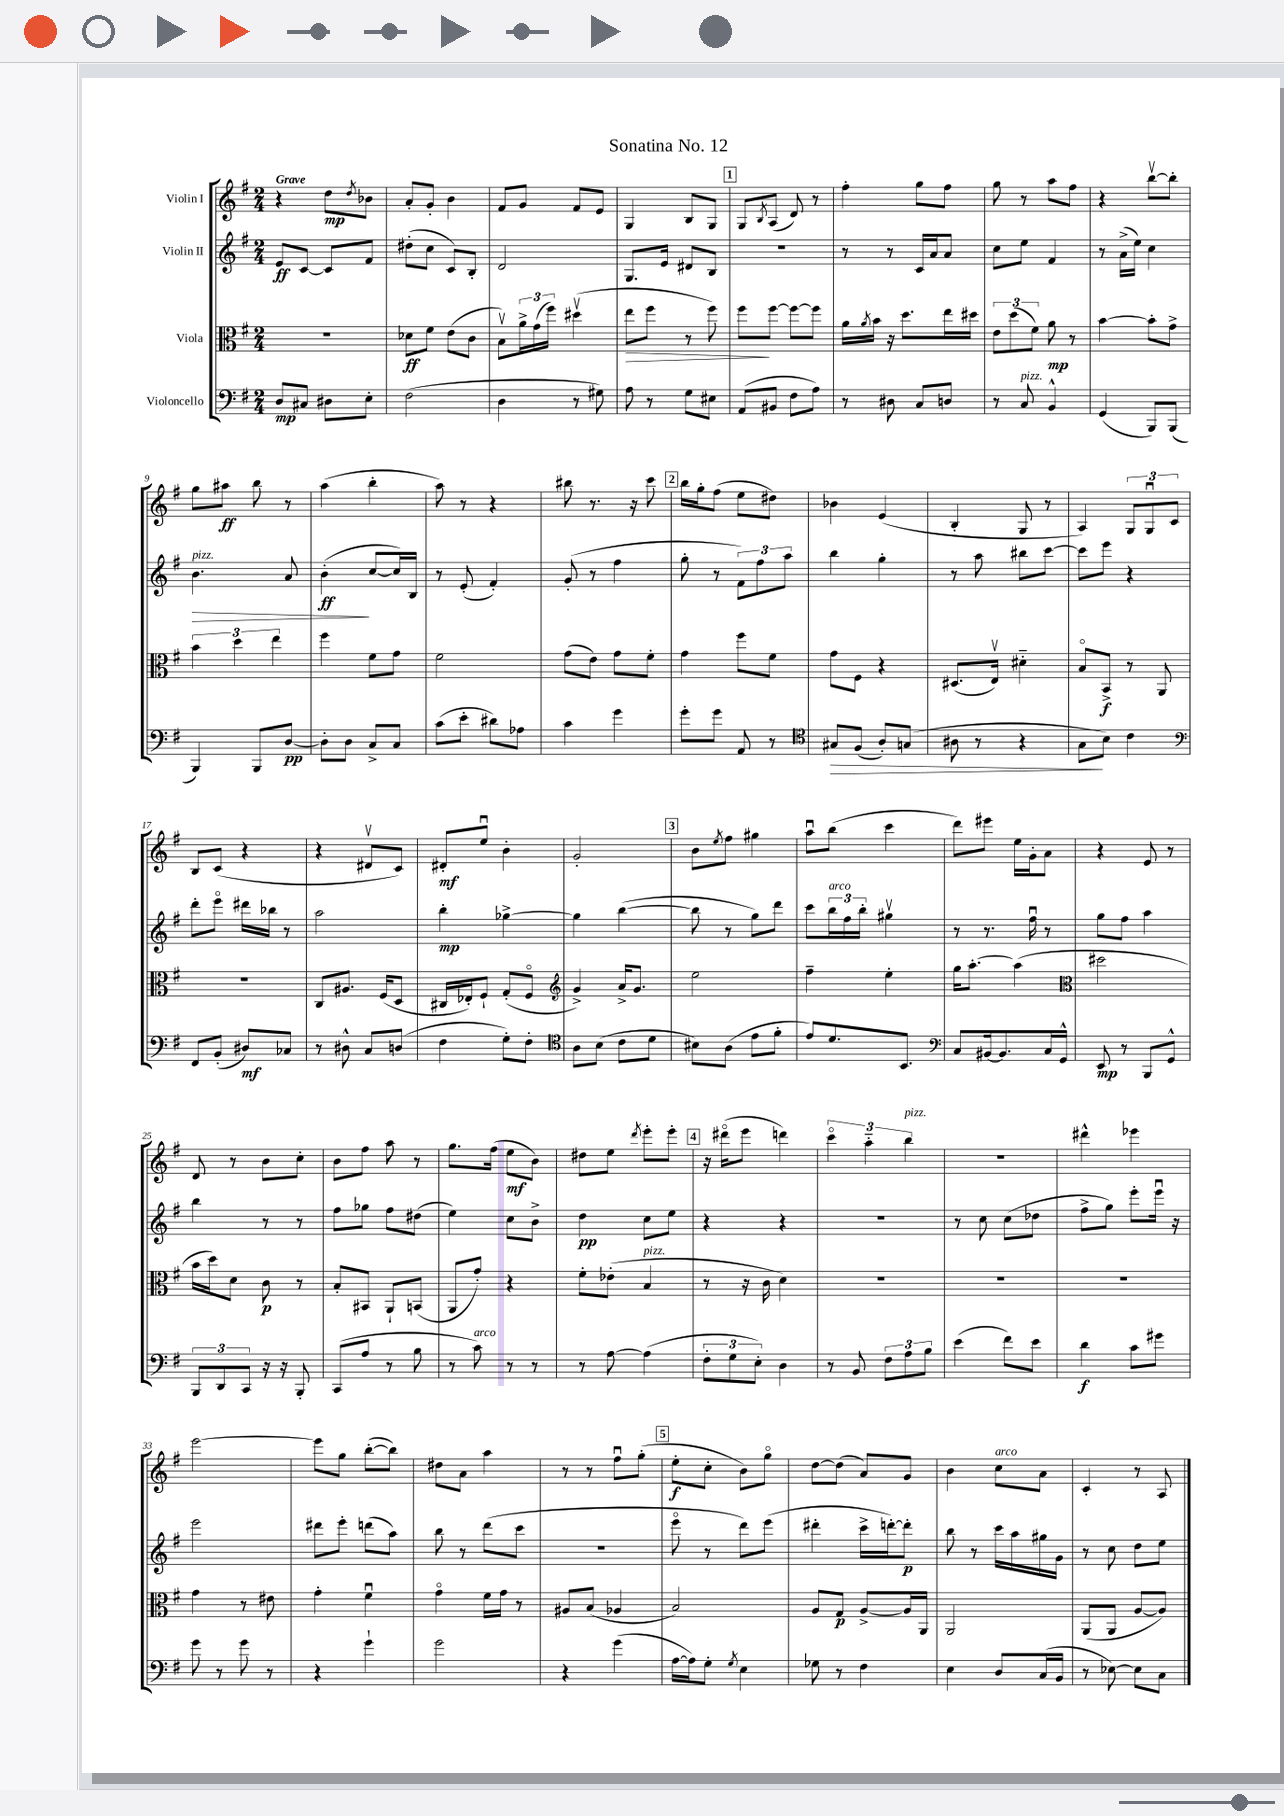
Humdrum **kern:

**kern	**dynam	**kern	**dynam	**kern	**dynam	**kern	**dynam
*part4	*part4	*part3	*part3	*part2	*part2	*part1	*part1
*staff4	*staff4	*staff3	*staff3	*staff2	*staff2	*staff1	*staff1
*I"Violoncello	*	*I"Viola	*	*I"Violin II	*	*I"Violin I	*
*clefF4	*	*clefC3	*	*clefG2	*	*clefG2	*
*k[f#]	*	*k[f#]	*	*k[f#]	*	*k[f#]	*
*M2/4	*	*M2/4	*	*M2/4	*	*M2/4	*
=1	=1	=1	=1	=1	=1	=1	=1
!	!	!	!	!	!	!LO:TX:a:B:t=Grave	!
8D/L	mp	2r	.	8e/L	ff	4r	.
8C#X/J	.	.	.	[8c/J	.	.	.
8D#X\L	.	.	.	8c/L]	.	8dd\L	mp
.	.	.	.	.	.	8qdd/	.
8E'\J	.	.	.	8f#/J	.	8b-X\J	.
=2	=2	=2	=2	=2	=2	=2	=2
(2F#\	.	8d-X\L	ff	(8dd#X'\L	.	8a'/L	.
.	.	8f#\J	.	8cc\J	.	8g'/J	.
.	.	(8e\L	.	8c/L)	.	4b\	.
.	.	8c\J	.	8B'/J	.	.	.
=3	=3	=3	=3	=3	=3	=3	=3
4D\	.	8Bv\L)	.	2d/	.	8f#/L	.
.	.	24a^\L	.	.	.	8g/J	.
.	.	(24g\	.	.	.	.	.
.	.	24ff#\JJ)	.	.	.	.	.
8r	.	(4dd#Xv\	.	.	.	8f#/L	.
8G#X\)	.	.	.	.	.	8e/J	.
=4	=4	=4	=4	=4	=4	=4	=4
!	!	!	!LO:HP:b	!	!	!	!
8A\	.	8ee\L	>	8.G/L	.	4G/	.
8r	.	8ff#\J	.	.	.	.	.
.	.	.	.	16e/Jk	.	.	.
8G\L	.	8r	.	8d#X/L	.	8B/L	.
8E#X\J	.	8ff#\)	.	8B/J	.	8G/J	.
!!LO:REH:place=s1:t=1
=5	=5	=5	=5	=5	=5	=5	=5
(8AA/L	.	8ff#\L	.	2r	.	8G/L	.
.	.	.	.	.	.	8qB/	.
8BB#X/J	.	[8ff#\J	]	.	.	(8A/J	.
8F#\L	.	8ff#\L_	.	.	.	8d/)	.
8A\J)	.	8ff#\J]	.	.	.	8r	.
=6	=6	=6	=6	=6	=6	=6	=6
8r	.	16a\LL	.	8r	.	4ff#'\	.
.	.	8qa/	.	.	.	.	.
.	.	16b\JJ	.	.	.	.	.
8D#X\	.	16r	.	8r	.	.	.
.	.	8.dd\L	.	.	.	.	.
8C/L	.	.	.	16c/LL	.	8gg\L	.
.	.	.	.	16a/J	.	.	.
8Dn/J	.	16ee\L	.	8a/J	.	8ff#\J	.
.	.	16dd#X\JJ	.	.	.	.	.
=7	=7	=7	=7	=7	=7	=7	=7
8r	.	12e\L	.	8cc\L	.	8gg\	.
.	.	(12dd\	.	.	.	.	.
!LO:TX:a:i:t=pizz.	!	!	!	!	!	!	!
8C/	.	.	.	8ee\J	.	8r	.
.	.	12f#\J)	.	.	.	.	.
4BB^^/	.	8a\	mp	4f#/	.	8aa\L	.
.	.	8r	.	.	.	8ff#\J	.
=8	=8	=8	=8	=8	=8	=8	=8
(4GG/	.	[4b\	.	8r	.	4r	.
.	.	.	.	(16a^\LL	.	.	.
.	.	.	.	16ee\JJ)	.	.	.
8BBB/L)	.	8b'\L]	.	4cc\	.	[8bbv\L	.
(8BBB/J	.	8g^\J	.	.	.	8bb'\J]	.
!!LO:LB:g=z
=9	=9	=9	=9	=9	=9	=9	=9
!	!	!	!	!LO:TX:a:i:t=pizz.	!	!	!
!	!	!	!	!	!LO:HP:b	!	!
4BBB/)	.	6b\	.	4.b\	>	8gg\L	.
.	.	.	.	.	.	8aa#X\J	ff
.	.	6dd\	.	.	.	.	.
8BBB/L	.	.	.	.	.	8bb\	.
.	.	6ee\	.	.	.	.	.
[8D/J	pp	.	.	8a/	.	8r	.
=10	=10	=10	=10	=10	=10	=10	=10
8D'\L]	.	4ff#\	.	(4b'\	ff	(4aa\	.
8D\J	.	.	.	.	.	.	.
8C^/L	.	8f#\L	.	[8cc/L	]	4bb'\	.
8C/J	.	8g\J	.	16cc/L])	.	.	.
.	.	.	.	16B/JJ	.	.	.
=11	=11	=11	=11	=11	=11	=11	=11
(8c\L	.	2f#\	.	8r	.	8aa\)	.
8e'\J	.	.	.	(8e'/	.	8r	.
8d#X\L)	.	.	.	4f#'/)	.	4r	.
8A-X\J	.	.	.	.	.	.	.
=12	=12	=12	=12	=12	=12	=12	=12
4c\	.	(8g\L	.	(8g'/	.	8bb#X\	.
.	.	8e\J)	.	8r	.	8.r	.
4g\	.	8g\L	.	4ff#\	.	.	.
.	.	.	.	.	.	16r	.
.	.	8f#'\J	.	.	.	8ccc\	.
!!LO:REH:place=s1:t=2
=13	=13	=13	=13	=13	=13	=13	=13
8g'\L	.	4g\	.	8gg'\	.	16bb\LL	.
.	.	.	.	.	.	16gg'\J	.
8g\J	.	.	.	8r	.	(8ff#\J	.
8AA/	.	8ff#\L	.	12f#\L)	.	8ee\L	.
.	.	.	.	12ff#\	.	.	.
8r	.	8f#\J	.	.	.	8dd#X\J)	.
.	.	.	.	12aa\J	.	.	.
=14	=14	=14	=14	=14	=14	=14	=14
*clefC4	*	*	*	*	*	*	*
!	!LO:HP:b	!	!	!	!	!	!
8G#X/L	>	8g\L	.	4bb\	.	4b-X\	.
(8F#/J	.	8F#\J	.	.	.	.	.
8A'/L)	.	4r	.	4gg'\	.	(4e/	.
(8Gn/J	.	.	.	.	.	.	.
=15	=15	=15	=15	=15	=15	=15	=15
8A#X\	.	(8.D#X/L	.	8r	.	4B'/	.
8r	.	.	.	8aa\	.	.	.
.	.	16Ev/Jk)	.	.	.	.	.
4r	.	4d#X\	.	8bb#X\L	.	8G/	.
.	.	.	.	[8ccc\J	.	8r	.
=16	=16	=16	=16	=16	=16	=16	=16
8G\L	.	8B/L	.	8ccc\L]	.	4A/)	.
8B\J)	]	8BB^/J	f	8eee\J	.	.	.
4c\	.	8r	.	4r	.	12G/L	.
.	.	.	.	.	.	12Gu/	.
.	.	8AA/	.	.	.	.	.
.	.	.	.	.	.	12c/J	.
!!LO:LB:g=z
=17	=17	=17	=17	=17	=17	=17	=17
*clefF4	*	*	*	*	*	*	*
8FF#/L	.	2r	.	8ddd'\L	.	8B/L	.
(8BB'/J	.	.	.	8eee\J	.	(8c/J	.
8D#X/L)	mf	.	.	16ddd#X\LL	.	4r	.
.	.	.	.	16bb-X\JJ	.	.	.
8C-X/J	.	.	.	8r	.	.	.
=18	=18	=18	=18	=18	=18	=18	=18
8r	.	8C/L	.	2aa\	.	4r	.
8D#X^^\	.	8.A#X/J	.	.	.	.	.
8C/L	.	.	.	.	.	8d#Xv/L	.
.	.	(16F#/KL	.	.	.	.	.
(8Dn/J	.	8D/J	.	.	.	8c/J)	.
=19	=19	=19	=19	=19	=19	=19	=19
4F#\	.	16C#X/LL	.	4bb'\	mp	8d#X'/L	mf
.	.	16E-X'/J)	.	.	.	.	.
.	.	8F#`/J	.	.	.	8eeu/J	.
8G'\L)	.	(8G'/L	.	[4gg-X^\	.	4b'\	.
8F#'\J	.	8F#/J	.	.	.	.	.
=20	=20	=20	=20	=20	=20	=20	=20
*clefC4	*	*clefG2	*	*	*	*	*
8A\L	.	4g^/)	.	4gg-\]	.	2g'/	.
(8B\J	.	.	.	.	.	.	.
8c\L	.	16a^/KL	.	([4bb\	.	.	.
.	.	8.g/J	.	.	.	.	.
8d\J	.	.	.	.	.	.	.
!!LO:REH:place=s1:t=3
=21	=21	=21	=21	=21	=21	=21	=21
8B#X\L)	.	2ee\	.	8bb\]	.	8b\L	.
.	.	.	.	.	.	8qee/	.
(8A\J	.	.	.	8r	.	8ff#\J	.
8e\L	.	.	.	8gg\L)	.	4gg#X\	.
8f#'\J	.	.	.	8ddd\J	.	.	.
=22	=22	=22	=22	=22	=22	=22	=22
8e/L)	.	4ff#~\	.	8ccc\L	.	8aau\L	.
!	!	!	!	!LO:TX:a:i:t=arco	!	!	!
8.d/	.	.	.	24bb\L	.	(8bb\J	.
.	.	.	.	24ff#\	.	.	.
.	.	.	.	24bb'\JJ	.	.	.
.	.	4ee'\	.	4gg#Xv\	.	4ccc\	.
8.BB/J	.	.	.	.	.	.	.
=23	=23	=23	=23	=23	=23	=23	=23
*clefF4	*	*	*	*	*	*	*
8C/L	.	16gg\KL	.	8r	.	8ddd\L)	.
.	.	[8.aa'\J	.	.	.	.	.
[16BB#X/k	.	.	.	8.r	.	8eee#X\J	.
8.BB#/]	.	.	.	.	.	.	.
.	.	(4aa\]	.	.	.	16ee\LL	.
.	.	.	.	16ff#u\	.	16g'\J	.
16C/L	.	.	.	8r	.	8a\J	.
16GG^^/JJ	.	.	.	.	.	.	.
=24	=24	=24	=24	=24	=24	=24	=24
*	*	*clefC3	*	*	*	*	*
8EE/	mp	2dd#X\	.	8gg\L	.	4r	.
8r	.	.	.	8ff#\J	.	.	.
8BBB/L	.	.	.	4aa\	.	8e/	.
8GG^^/J	.	.	.	.	.	8r	.
!!LO:LB:g=z
=25	=25	=25	=25	=25	=25	=25	=25
12BBB/L	.	16b\LL	.	4bb\	.	8d/	.
.	.	16dd\J)	.	.	.	.	.
12DD/	.	.	.	.	.	.	.
.	.	8d\J	.	.	.	8r	.
12CC/J	.	.	.	.	.	.	.
16r	.	8c\	p	8r	.	8b\L	.
16r	.	.	.	.	.	.	.
8BBB'/	.	8r	.	8r	.	8cc'\J	.
=26	=26	=26	=26	=26	=26	=26	=26
(8CC/L	.	8B'/L	.	8ff#\L	.	8b\L	.
8A/J	.	8BB#X/J	.	8gg-X\J	.	8ff#\J	.
8r	.	8AA`/L	.	8ff#\L	.	8aa\	.
8B\	.	(8BBn/J	.	(8dd#X\J	.	8r	.
=27	=27	=27	=27	=27	=27	=27	=27
8r	.	8AA/L	.	4ee\)	.	8.gg\L	.
!LO:TX:a:i:t=arco	!	!	!	!	!	!	!
8c\)	.	8g'/J)	.	.	.	.	.
.	.	.	.	.	.	(16ff#\Jk	.
8r	.	4r	.	8cc\L	.	8ee\L	mf
8r	.	.	.	8b^\J	.	8b\J)	.
=28	=28	=28	=28	=28	=28	=28	=28
8r	.	8f#'\L	.	4dd\	pp	8dd#X\L	.
[8A\	.	(8e-X'\J	.	.	.	8ee\J	.
.	.	.	.	.	.	8qddd/	.
!	!	!LO:TX:a:i:t=pizz.	!	!	!	!	!
(4A\]	.	4B/	.	8cc\L	.	8eee'\L	.
.	.	.	.	8ee\J	.	8eee'\J	.
!!LO:REH:place=s1:t=4
=29	=29	=29	=29	=29	=29	=29	=29
12F#'\L	.	8r	.	4r	.	16r	.
.	.	.	.	.	.	(16ddd#X\KL	.
12G\	.	.	.	.	.	.	.
.	.	16r	.	.	.	8eee\J	.
12E'\J)	.	.	.	.	.	.	.
.	.	16c\	.	.	.	.	.
4D\	.	4d\)	.	4r	.	4dddn\)	.
=30	=30	=30	=30	=30	=30	=30	=30
8r	.	2r	.	2r	.	6ccc\	.
8BB/	.	.	.	.	.	.	.
.	.	.	.	.	.	6aa\	.
12F#\L	.	.	.	.	.	.	.
!	!	!	!	!	!	!LO:TX:a:i:t=pizz.	!
12A\	.	.	.	.	.	6bb\	.
12B\J	.	.	.	.	.	.	.
=31	=31	=31	=31	=31	=31	=31	=31
(4e\	.	2r	.	8r	.	2r	.
.	.	.	.	8cc\	.	.	.
8f#\L)	.	.	.	(8cc\L	.	.	.
8e\J	.	.	.	8dd-X\J	.	.	.
=32	=32	=32	=32	=32	=32	=32	=32
4d\	f	2r	.	8ff#^\L	.	4ddd#X^^\	.
.	.	.	.	8gg\J)	.	.	.
8c\L	.	.	.	8eee'\L	.	4eee-X\	.
8g#X\J	.	.	.	16eeeu\Jk	.	.	.
.	.	.	.	16r	.	.	.
!!LO:LB:g=z
=33	=33	=33	=33	=33	=33	=33	=33
8g\	.	4g\	.	2eee\	.	[2eee\	.
8r	.	.	.	.	.	.	.
8g\	.	8r	.	.	.	.	.
8r	.	8e#X\	.	.	.	.	.
=34	=34	=34	=34	=34	=34	=34	=34
4r	.	4g'\	.	8ddd#X\L	.	8eee\L]	.
.	.	.	.	8eee'\J	.	8gg\J	.
4g`\	.	4f#u\	.	(8dddn\L	.	([8bb'\L	.
.	.	.	.	8aa\J)	.	8bb\J])	.
=35	=35	=35	=35	=35	=35	=35	=35
2g\	.	4g\	.	8bb\	.	8dd#X\L	.
.	.	.	.	8r	.	8a\J	.
.	.	16f#\LL	.	(8ddd\L	.	4aa\	.
.	.	16g\JJ	.	.	.	.	.
.	.	8r	.	8ccc\J	.	.	.
=36	=36	=36	=36	=36	=36	=36	=36
4r	.	8A#X/L	.	2r	.	8r	.
.	.	(8B/J	.	.	.	8r	.
(4g\	.	4A-X/	.	.	.	8ff#u\L	.
.	.	.	.	.	.	(8gg'\J	.
!!LO:REH:place=s1:t=5
=37	=37	=37	=37	=37	=37	=37	=37
[16A\LL	.	2B/)	.	8eee\	.	8ee'\L	f
16A\J])	.	.	.	.	.	.	.
8G'\J	.	.	.	8r	.	8cc'\J	.
8qG/	.	.	.	.	.	.	.
4E\	.	.	.	8ddd\L)	.	8b\L)	.
.	.	.	.	(8eee\J	.	8gg\J	.
=38	=38	=38	=38	=38	=38	=38	=38
8G-X\	.	8A/L	.	4ddd#X'\	.	[8dd\L	.
8r	.	8G/J	p	.	.	(8dd\J]	.
4F#\	.	[8A^/L	.	16ccc^\LL	.	8a/L)	.
.	.	.	.	[16dddn'\J)	.	.	.
.	.	16A/L]	.	8ddd'\J]	p	8g/J	.
.	.	16AA/JJ	.	.	.	.	.
=39	=39	=39	=39	=39	=39	=39	=39
4E\	.	2AA/	.	8bb\	.	4b\	.
.	.	.	.	8r	.	.	.
!	!	!	!	!	!	!LO:TX:a:i:t=arco	!
8D/L	.	.	.	16ccc\LL	.	8cc\L	.
.	.	.	.	16aa\	.	.	.
(16C/L	.	.	.	16gg#X\	.	8a\J	.
16BB/JJ	.	.	.	16g\JJ	.	.	.
=40	=40	=40	=40	=40	=40	=40	=40
8r	.	(8AA/L	.	8r	.	4c'/	.
[8E-X\)	.	8AA/J	.	8cc\	.	.	.
8E-\L]	.	[8A/L	.	8dd\L	.	8r	.
8C\J	.	8A/J])	.	8ee\J	.	8A/	.
==	==	==	==	==	==	==	==
*-	*-	*-	*-	*-	*-	*-	*-
